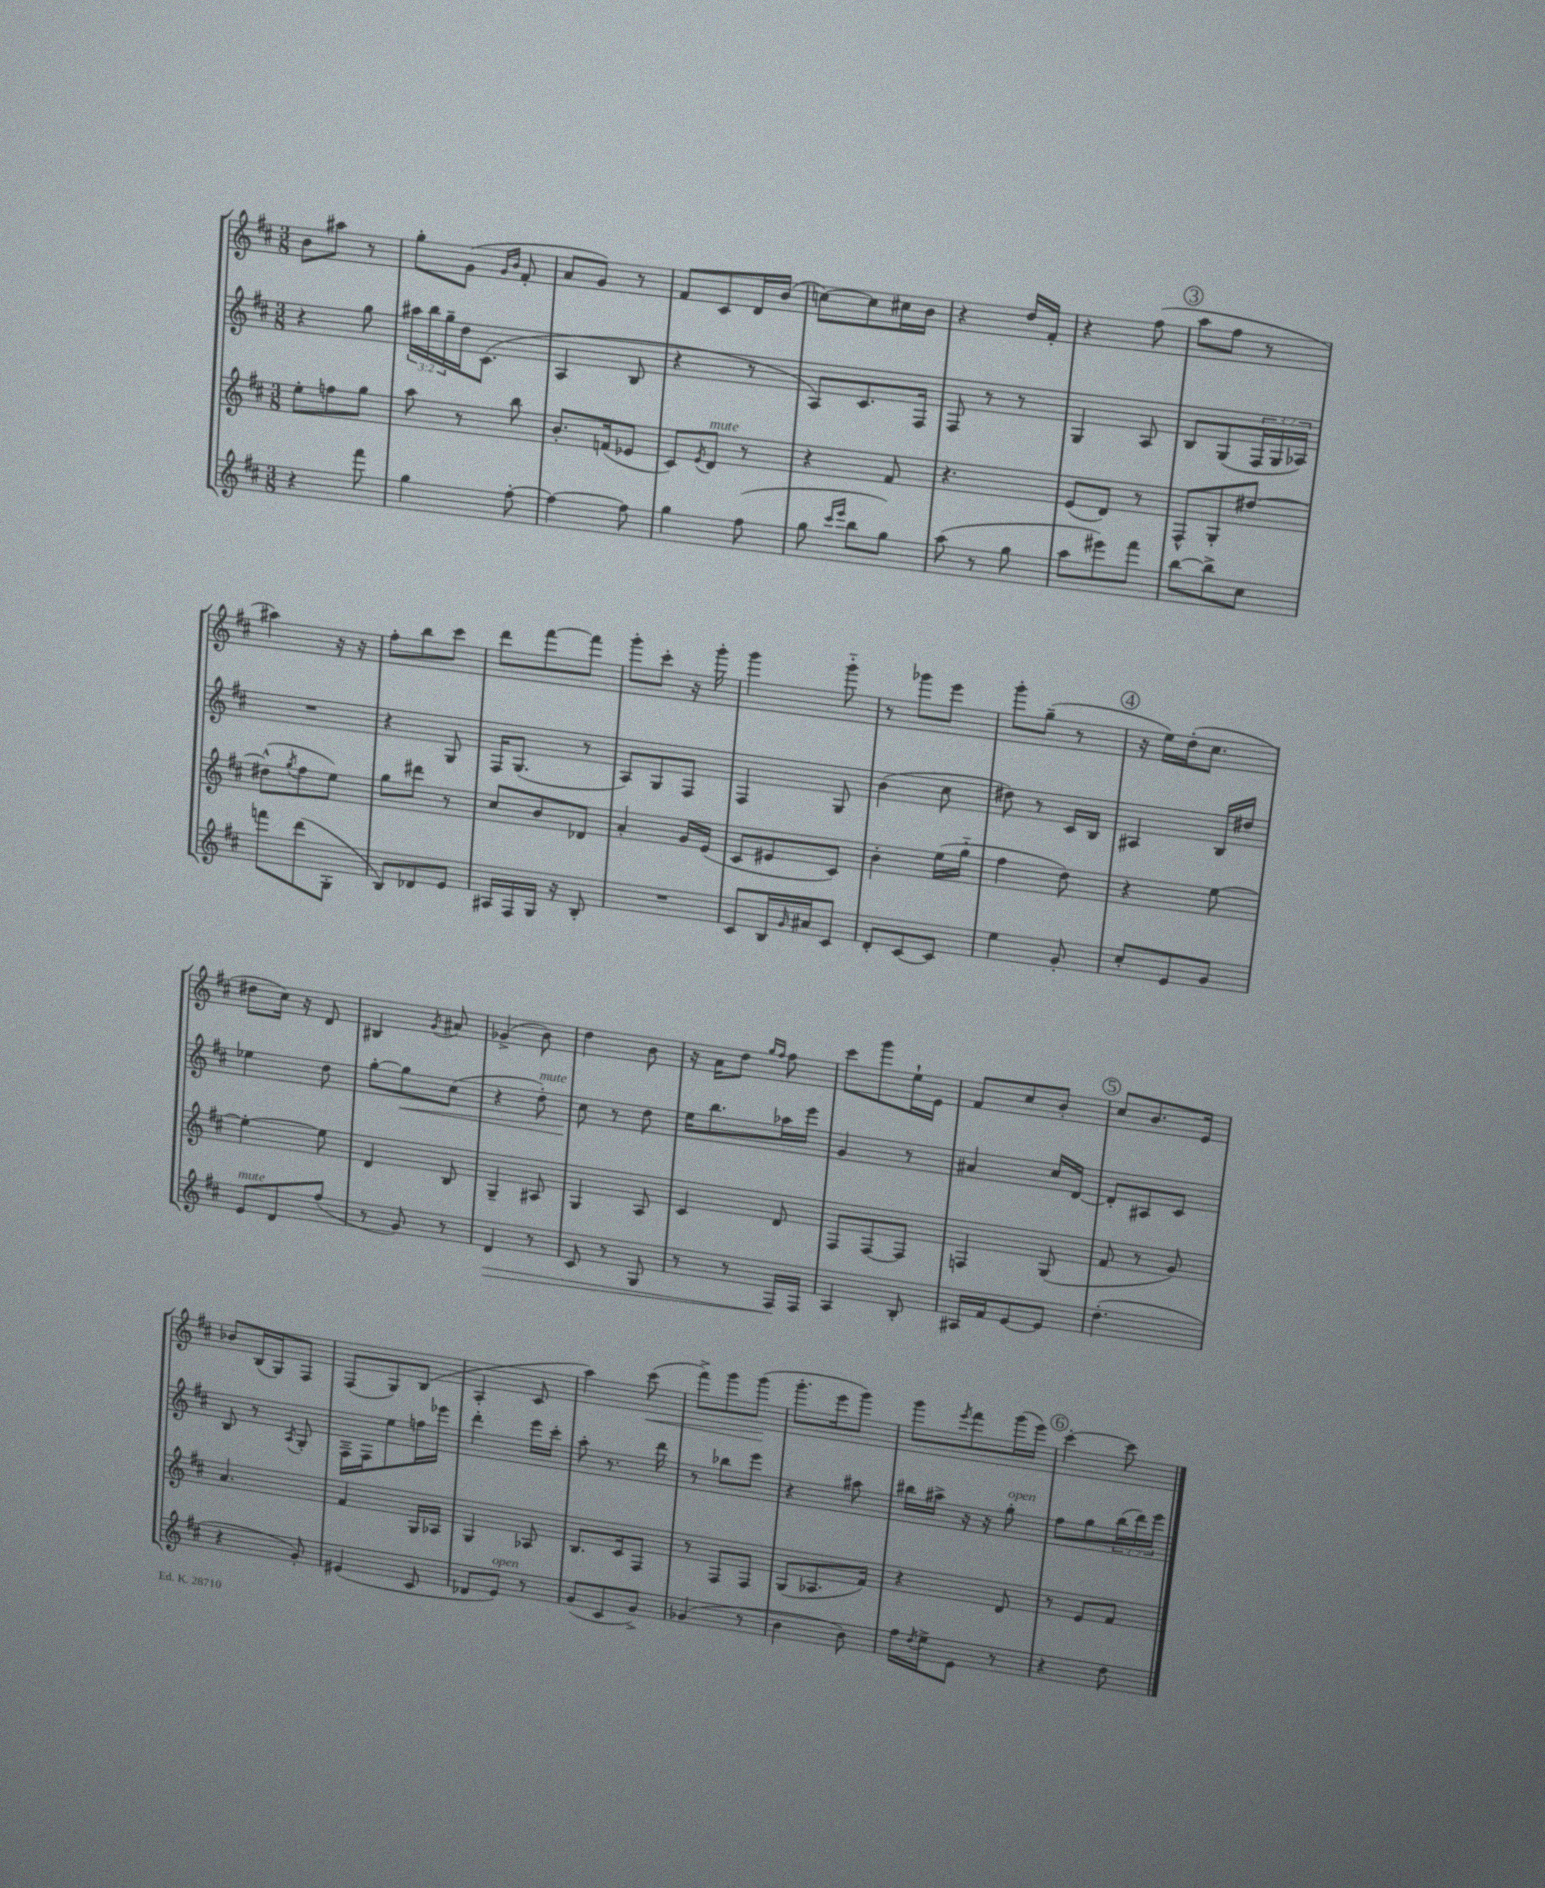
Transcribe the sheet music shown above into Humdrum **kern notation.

**kern	**dynam	**kern	**kern	**dynam	**kern	**dynam
*part4	*part4	*part3	*part2	*part2	*part1	*part1
*staff4	*staff4	*staff3	*staff2	*staff2	*staff1	*staff1
*clefG2	*	*clefG2	*clefG2	*	*clefG2	*
*k[f#c#]	*	*k[f#c#]	*k[f#c#]	*	*k[f#c#]	*
*M3/8	*	*M3/8	*M3/8	*	*M3/8	*
=57	=57	=57	=57	=57	=57	=57
4r	.	8ee'\L	4r	.	8b\L	.
.	.	8ffn\	.	.	8aa#X\J	.
8fff#\	.	8gg\J	8gg\	.	8r	.
=58	=58	=58	=58	=58	=58	=58
4gg\	.	8aa\	24aa#X\LL	.	8gg'\L	.
.	.	.	24bb\	.	.	.
.	.	.	24gg~\	.	.	.
.	.	8r	16dd\J	.	(8g\J	.
.	.	.	(8.c#\J	.	.	.
.	.	.	.	.	16qqg/LL	.
.	.	.	.	.	16qqb/JJ	.
[8ff#'\	.	8bb\	.	.	8f#'/	.
=59	=59	=59	=59	=59	=59	=59
4ff#\_	.	8.b'/L	4A/	.	8a/L	.
.	.	.	.	.	8g/J)	.
.	.	(16fn/k	.	.	.	.
8ff#\]	.	8e-X/J	8B/	.	8r	.
=60	=60	=60	=60	=60	=60	=60
4gg\	.	8c#/L)	4r	.	8f#/L	.
.	.	8qe/	.	.	.	.
!	!	!LO:TX:a:i:t=mute	!	!	!	!
.	.	8d/J	.	.	8c#/	.
(8ff#\	.	8r	8r	.	16d/L	.
.	.	.	.	.	(16b/JJ	.
=61	=61	=61	=61	=61	=61	=61
8gg\	.	4r	8A/L)	.	[8ccn\L)	.
16qqccc#/LL	.	.	.	.	.	.
16qqeee/JJ	.	.	.	.	.	.
8bb\L	.	.	8.c#/	.	8cc\]	.
8gg\J)	.	8f#/	.	.	16cc#X\L	.
.	.	.	16F#/Jk	.	16b\JJ	.
=62	=62	=62	=62	=62	=62	=62
(8aa\	.	4.r	8F#/	.	4r	.
8r	.	.	8r	.	.	.
8gg\	.	.	8r	.	16dd/LL	.
.	.	.	.	.	16f#'/JJ	.
=63	=63	=63	=63	=63	=63	=63
8aa\L	.	(8e/L	4G/	.	4r	.
8eee#X\)	.	8d/J)	.	.	.	.
8fff#\J	.	8r	8A/	.	(8ff#\	.
!!LO:REH:place=s1:t=3
=64	=64	=64	=64	=64	=64	=64
[8bb\L	.	8F#^^/L	8B/L	.	8aa\L	.
8bb^\]	.	8G'/	(8G/	.	8ff#\J	.
8cc#\J	.	[8dd#X/J	24F#/L	.	8r	.
.	.	.	24G/	.	.	.
.	.	.	24A-X/JJ)	.	.	.
!!LO:LB:g=z
=65	=65	=65	=65	=65	=65	=65
8fffn\L	.	(8dd#X^^\L]	4.r	.	4aa#X\)	.
.	.	8qgg/	.	.	.	.
(8ddd\	.	8ff#\	.	.	.	.
8G'\J	.	8ee\J)	.	.	16r	.
.	.	.	.	.	16r	.
=66	=66	=66	=66	=66	=66	=66
8B/L)	.	8gg\L	4r	.	8ff#'\L	.
8d-X/	.	8ddd#X\J	.	.	8bb\	.
8e/J	.	8r	8G/	.	8ccc#\J	.
=67	=67	=67	=67	=67	=67	=67
16A#X/LL	.	8cc#/L	16F#/KL	.	8ddd\L	.
16F#/	.	.	(8.G/J	.	.	.
16G/JJ	.	8b/	.	.	[8fff#\	.
16r	.	.	.	.	.	.
8B'/	.	8d-X/J	8r	.	8fff#\J]	.
=68	=68	=68	=68	=68	=68	=68
4.r	.	4a'/	8A/L)	.	8ggg'\L	.
.	.	.	8G/	.	8ccc#'\J	.
.	.	16g/LL	8F#/J	.	16r	.
.	.	(16e/JJ	.	.	16ggg'\	.
=69	=69	=69	=69	=69	=69	=69
8c#/L	.	8c#/L	4F#/	.	4ggg\	.
16B/L	.	8e#X/	.	.	.	.
16qqg/	.	.	.	.	.	.
16a#X/J	.	.	.	.	.	.
8c#/J	.	8c#/J)	8G/	.	8ggg\	.
=70	=70	=70	=70	=70	=70	=70
8d'/L	.	4b'\	(4b\	.	8r	.
[8c#/	.	.	.	.	8ggg-X\L	.
8c#/J]	.	(16ee\LL	8cc#\	.	8eee\J	.
.	.	16gg\JJ	.	.	.	.
=71	=71	=71	=71	=71	=71	=71
4ee\	.	4ff#\	8dd#X\)	.	8ggg'\L	.
.	.	.	8r	.	(8gg~\J	.
8g'/	.	8dd\)	16c#/LL	.	8r	.
.	.	.	16B/JJ	.	.	.
!!LO:REH:place=s1:t=4
=72	=72	=72	=72	=72	=72	=72
8cc#'/L	.	4r	4A#X/	.	16r	.
.	.	.	.	.	16ee\LL)	.
8e/	.	.	.	.	(16dd'\J	.
.	.	.	.	.	8.cc#\J	.
8g/J	.	[8ee\	16B/LL	.	.	.
.	.	.	16dd#X/JJ	.	.	.
!!LO:LB:g=z
=73	=73	=73	=73	=73	=73	=73
!LO:TX:a:i:t=mute	!	!	!	!	!	!
8e/L	.	4ee'\_	4ee-X\	.	8dd#X\L	.
8d/	.	.	.	.	16cc#\Jk)	.
.	.	.	.	.	16r	.
(8ff#/J	.	8ee\]	8dd\	.	8d/	.
=74	=74	=74	=74	=74	=74	=74
8r	.	4d/	[8gg'\L	.	4B#X/	.
!	!	!	!	!LO:HP:b	!	!
8g/)	.	.	8gg\]	<	.	.
.	.	.	.	.	8qg/	.
8r	.	8B/	(8cc#\J	.	8a#X/	.
=75	=75	=75	=75	=75	=75	=75
!	!LO:HP:b	!	!	!	!	!
4d/	>	4G~/	4r	.	(4g-X^/	.
!	!	!	!LO:TX:a:i:t=mute	!	!	!
8r	.	8A#X/	8dd'\)	.	8b\)	.
=76	=76	=76	=76	=76	=76	=76
8c#/	.	4G/	8cc#\	.	4dd\	.
8r	.	.	8r	[	.	.
8G/	.	8A/	8dd\	.	8b\	.
=77	=77	=77	=77	=77	=77	=77
8r	.	4c#/	16ee\KL	.	16r	.
.	.	.	8.bb\	.	16a\KL	.
8r	.	.	.	.	8dd\J	.
.	.	.	.	.	16qqgg/LL	.
.	.	.	.	.	16qqff#/JJ	.
16F#/LL	.	8d/	16aa-X\L	.	8ff#\	.
16F#/JJ	]	.	16eee\JJ	.	.	.
=78	=78	=78	=78	=78	=78	=78
4A/	.	8F#/L	4g/	.	8ccc#\L	.
.	.	[8F#/	.	.	8ggg\	.
8B'/	.	8F#/J]	8r	.	16ee`\L	.
.	.	.	.	.	16e\JJ	.
=79	=79	=79	=79	=79	=79	=79
16A#X/LL	.	4Fn/	4a#X/	.	8f#/L	.
16f#/J	.	.	.	.	.	.
[8e/	.	.	.	.	8cc#/	.
8e/J]	.	(8G/	16cc#/LL	.	8b'/J	.
.	.	.	[16d/JJ	.	.	.
!!LO:REH:place=s1:t=5
=80	=80	=80	=80	=80	=80	=80
(4.dd'\	.	8f#/	8d'/L]	.	8cc#/L	.
.	.	8r	8A#X/	.	8.b/	.
.	.	8g/)	8c#/J	.	.	.
.	.	.	.	.	16e/Jk	.
!!LO:LB:g=z
=81	=81	=81	=81	=81	=81	=81
4r	.	4.a/	8B/	.	8b-X/L	.
.	.	.	8r	.	(16B/L	.
.	.	.	.	.	16G/J)	.
.	.	.	8qA/	.	.	.
8g'/)	.	.	8G'/	.	8F#/J	.
=82	=82	=82	=82	=82	=82	=82
(4e#X/	.	4f#/	16F#~\LL	.	(8F#/L	.
.	.	.	16F#\J	.	.	.
.	.	.	8ee\	.	8G/)	.
8c#/	.	16G/LL	16ffn\L	.	(8B/J	.
.	.	16A-X/JJ	16eee-X\JJ	.	.	.
=83	=83	=83	=83	=83	=83	=83
8d-X/L	.	4G/	4ddd'\	.	4A'/	.
!LO:TX:a:i:t=open	!	!	!	!	!	!
8e/J)	.	.	.	.	.	.
8r	.	8A-X/	16eee\LL	.	8c#/	.
.	.	.	16ccc#'\JJ	.	.	.
=84	=84	=84	=84	=84	=84	=84
(8g/L	.	8.B/L	8aa'\	.	4aa\)	.
8c#/	.	.	8.r	.	.	.
.	.	16c#/k	.	.	.	.
!	!	!	!	!	!	!LO:HP:b
8g^/J)	.	8F#/J	.	.	(8ccc#\	<
.	.	.	16ddd\	.	.	.
=85	=85	=85	=85	=85	=85	=85
(4g-X/	.	8r	8r	.	8fff#^\L)	.
.	.	8F#/L	8bb-X\L	.	8ggg\	.
8r	.	8F#/J	8eee\J	.	(8ggg\J	.
.	.	.	.	.	.	[
=86	=86	=86	=86	=86	=86	=86
4b\	.	(8G/L	4r	.	8.ggg'\L	.
.	.	8.A-X/	.	.	.	.
.	.	.	.	.	16eee\k	.
8b\)	.	.	8aa#X\	.	8ggg\J)	.
.	.	16f#/Jk)	.	.	.	.
=87	=87	=87	=87	=87	=87	=87
16ff#\LL	.	4r	16bb#X\LL	.	8ggg\L	.
8qdd/	.	.	.	.	.	.
16ee^\J	.	.	16aa#X^\JJ	.	.	.
.	.	.	.	.	8qeee/	.
8e\J	.	.	16r	.	8fff#\	.
.	.	.	16r	.	.	.
!	!	!	!LO:TX:a:i:t=open	!	!	!
8r	.	8d/	8gg'\	.	(16ggg\L	.
.	.	.	.	.	16eee\JJ)	.
!!LO:REH:place=s1:t=6
=88	=88	=88	=88	=88	=88	=88
4r	.	8r	8ff#\L	.	[4ccc#'\	.
.	.	8e/L	8gg\	.	.	.
8dd\	.	8f#/J	(24bb\L	.	8ccc#\]	.
.	.	.	24ddd\)	.	.	.
.	.	.	24eee\JJ	.	.	.
==	==	==	==	==	==	==
*-	*-	*-	*-	*-	*-	*-
